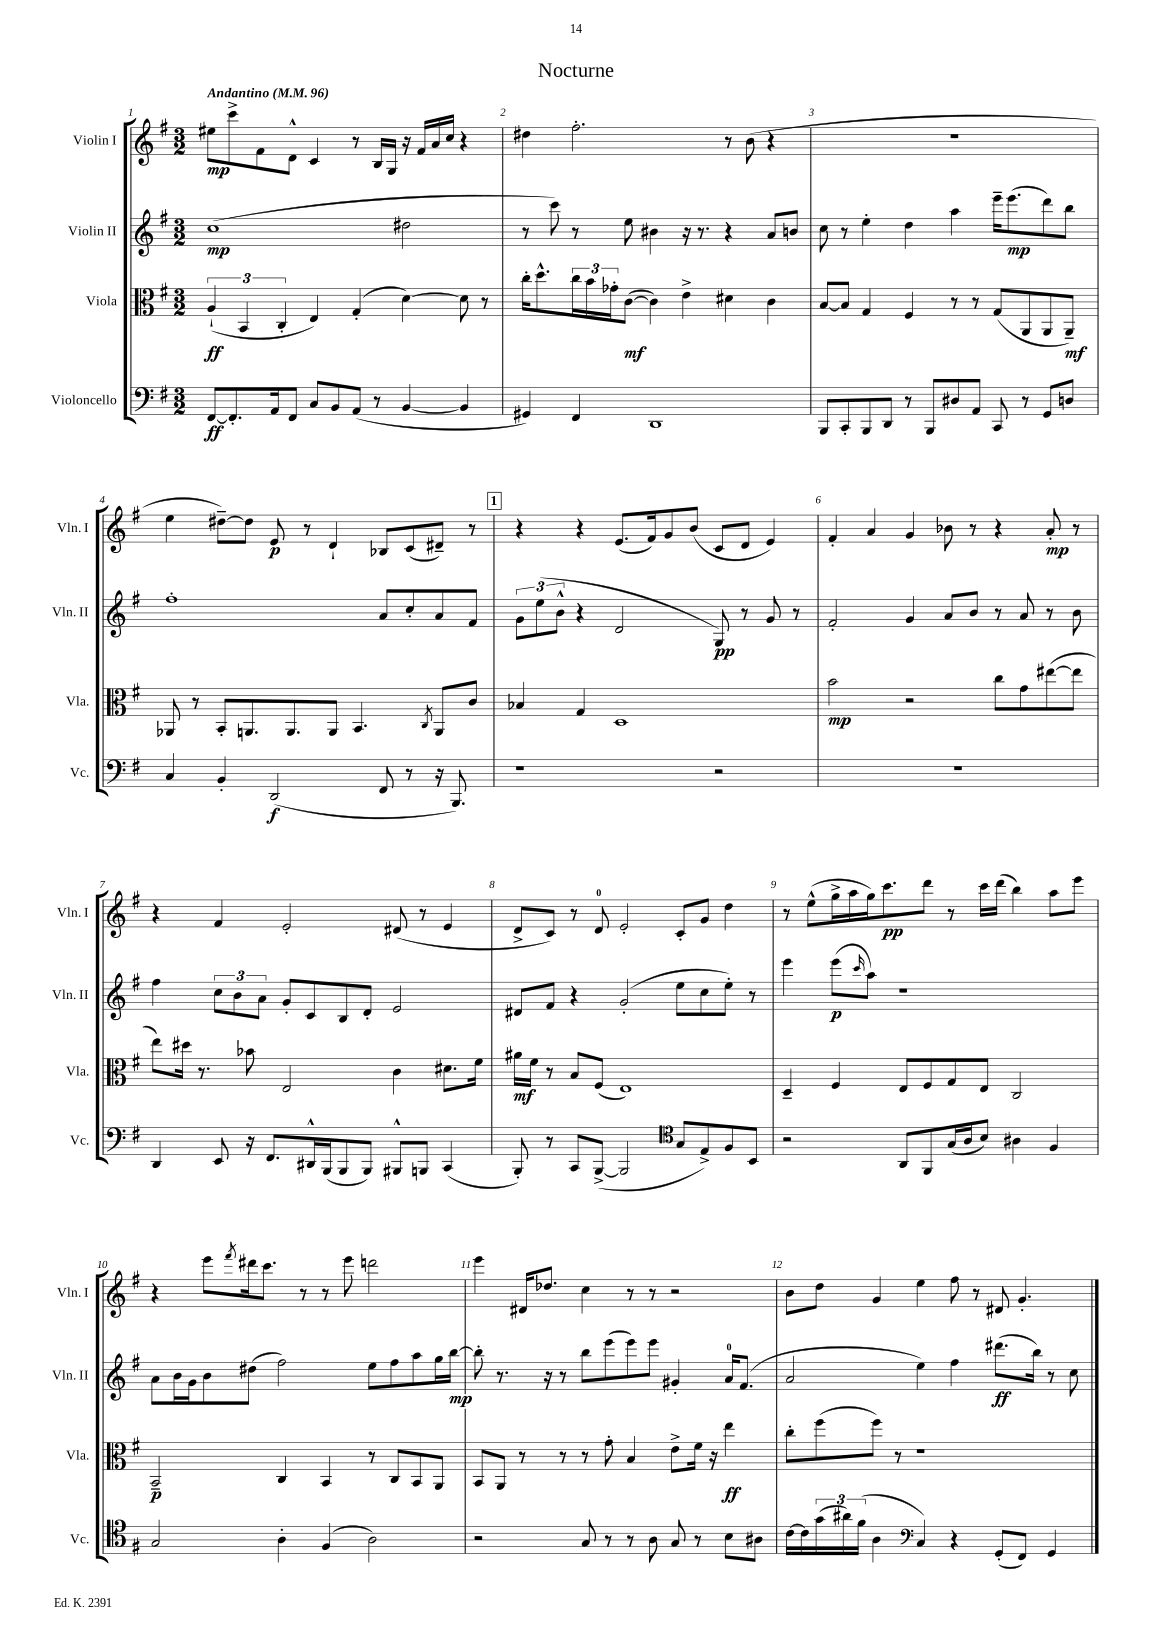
\header { title = "Nocturne" }
<<
\new StaffGroup <<
\new Staff = "s0" \with { instrumentName = "Violin I" shortInstrumentName = "Vln. I" } {
    \clef treble \key g \major \numericTimeSignature \time 3/2 \tempo "Andantino" 4 = 96
    eis''8\mp c'''8-> fis'8 d'8-^ c'4 r8 b16 g16 r16 fis'16 a'16 c''16 r4 |
    dis''4 fis''2.-. r8 b'8( r4 |
    R1. |
    e''4 dis''8~--) dis''8 e'8\p r8 d'4-! bes8 c'8( dis'8--) r8 |
    \mark \markup { \box "1" } r4 r4 e'8.( fis'16) g'8 b'8( c'8 d'8 e'4) |
    fis'4-. a'4 g'4 bes'8 r8 r4 a'8-.\mp r8 |
    r4 fis'4 e'2-. dis'8( r8 e'4 |
    d'8-> c'8) r8 d'8-0 e'2-. c'8-. g'8 d''4 |
    r8 e''8-^( g''16-> a''16 g''16) c'''8.\pp d'''8 r8 c'''16 d'''16( b''4) a''8 e'''8 |
    r4 e'''8 \acciaccatura { fis'''8 } dis'''16 c'''8. r8 r8 e'''8 d'''2 |
    e'''4 dis'16 des''8. c''4 r8 r8 r2 |
    b'8 d''8 g'4 e''4 fis''8 r8 dis'8 g'4.-. \bar "|." |
}
\new Staff = "s1" \with { instrumentName = "Violin II" shortInstrumentName = "Vln. II" } {
    \clef treble \key g \major \numericTimeSignature \time 3/2
    c''1\mp( dis''2 |
    r8 c'''8) r8 e''8 bis'4 r16 r8. r4 a'8 b'8 |
    c''8 r8 e''4-. d''4 a''4 e'''16-- e'''8.\mp( d'''8) b''8 |
    fis''1-. a'8 c''8-. a'8 fis'8 |
    \mark \markup { \box "1" } \tuplet 3/2 { g'8 e''8( b'8-^ } r4 d'2 g8\pp) r8 g'8 r8 |
    fis'2-. g'4 a'8 b'8 r8 a'8 r8 b'8 |
    fis''4 \tuplet 3/2 { c''8 b'8 a'8 } g'8-. c'8 b8 d'8-. e'2 |
    dis'8 fis'8 r4 g'2-.( e''8 c''8 e''8-.) r8 |
    e'''4 e'''8\p( \grace { c'''16 } a''8) r1 |
    a'8 b'16 g'16 b'8 dis''8( fis''2) e''8 fis''8 a''8 g''16 b''16~\mp |
    b''8-. r8. r16 r8 b''8 e'''8( e'''8) e'''8 gis'4-. a'16-0 fis'8.( |
    a'2 e''4) fis''4 dis'''8.\ff( b''16) r8 c''8 \bar "|." |
}
\new Staff = "s2" \with { instrumentName = "Viola" shortInstrumentName = "Vla." } {
    \clef alto \key g \major \numericTimeSignature \time 3/2
    \tuplet 3/2 { a4-!\ff( b,4 c4-. } e4) g4-.( d'4~) d'8 r8 |
    c''16-. d''8.-^ \tuplet 3/2 { c''16 b'16 ges'16-. } c'8~\mf( c'4) e'4-> dis'4 c'4 |
    b8~ b8 g4 fis4 r8 r8 g8( a,8 a,8 a,8--\mf) |
    aes,8 r8 b,8-. a,8. a,8. a,8 b,4. \acciaccatura { c8 } a,8 c'8 |
    \mark \markup { \box "1" } bes4 g4 d1 |
    b'2\mp r2 c''8 g'8 eis''8~( eis''8 |
    e''8) dis''16 r8. bes'8 e2 c'4 dis'8. fis'16 |
    ais'16\mf fis'16 r8 b8 fis8( e1) |
    d4-- fis4 e8 fis8 g8 e8 c2 |
    b,2--\p c4 b,4 r8 c8 b,8 a,8 |
    b,8 a,8 r8 r8 r8 g'8-. b4 e'8-> fis'16 r16 e''4\ff |
    c''8-. fis''8( fis''8) r8 r1 \bar "|." |
}
\new Staff = "s3" \with { instrumentName = "Violoncello" shortInstrumentName = "Vc." } {
    \clef bass \key g \major \numericTimeSignature \time 3/2
    fis,8~\ff fis,8.-. a,16 fis,8 c8 b,8 a,8( r8 b,4~ b,4 |
    gis,4) fis,4 d,1 |
    b,,8 c,8-. b,,8 d,8 r8 b,,8 dis8 a,8 c,8 r8 g,8 d8 |
    c4 b,4-. d,2\f( fis,8 r8 r16 b,,8.) |
    \mark \markup { \box "1" } r1 r2 |
    R1. |
    d,4 e,8 r16 fis,8. dis,16-^ b,,16( b,,8 b,,8) bis,,8-^ b,,8 c,4( |
    b,,8-.) r8 c,8 b,,8~->( b,,2 \clef tenor g8 e8->) fis8 b,8 |
    r2 a,8 fis,8 g16( a16 b8) ais4 fis4 |
    g2 a4-. fis4( a2) |
    r2 g8 r8 r8 a8 g8 r8 b8 ais8 |
    c'16~ c'16 \tuplet 3/2 { g'16( ais'16) fis'16( } a4 \clef bass c4) r4 g,8-.( fis,8) g,4 \bar "|." |
}
>>
>>
\layout { \context { \Score \override BarNumber.break-visibility = ##(#f #t #t) barNumberVisibility = #all-bar-numbers-visible } }
